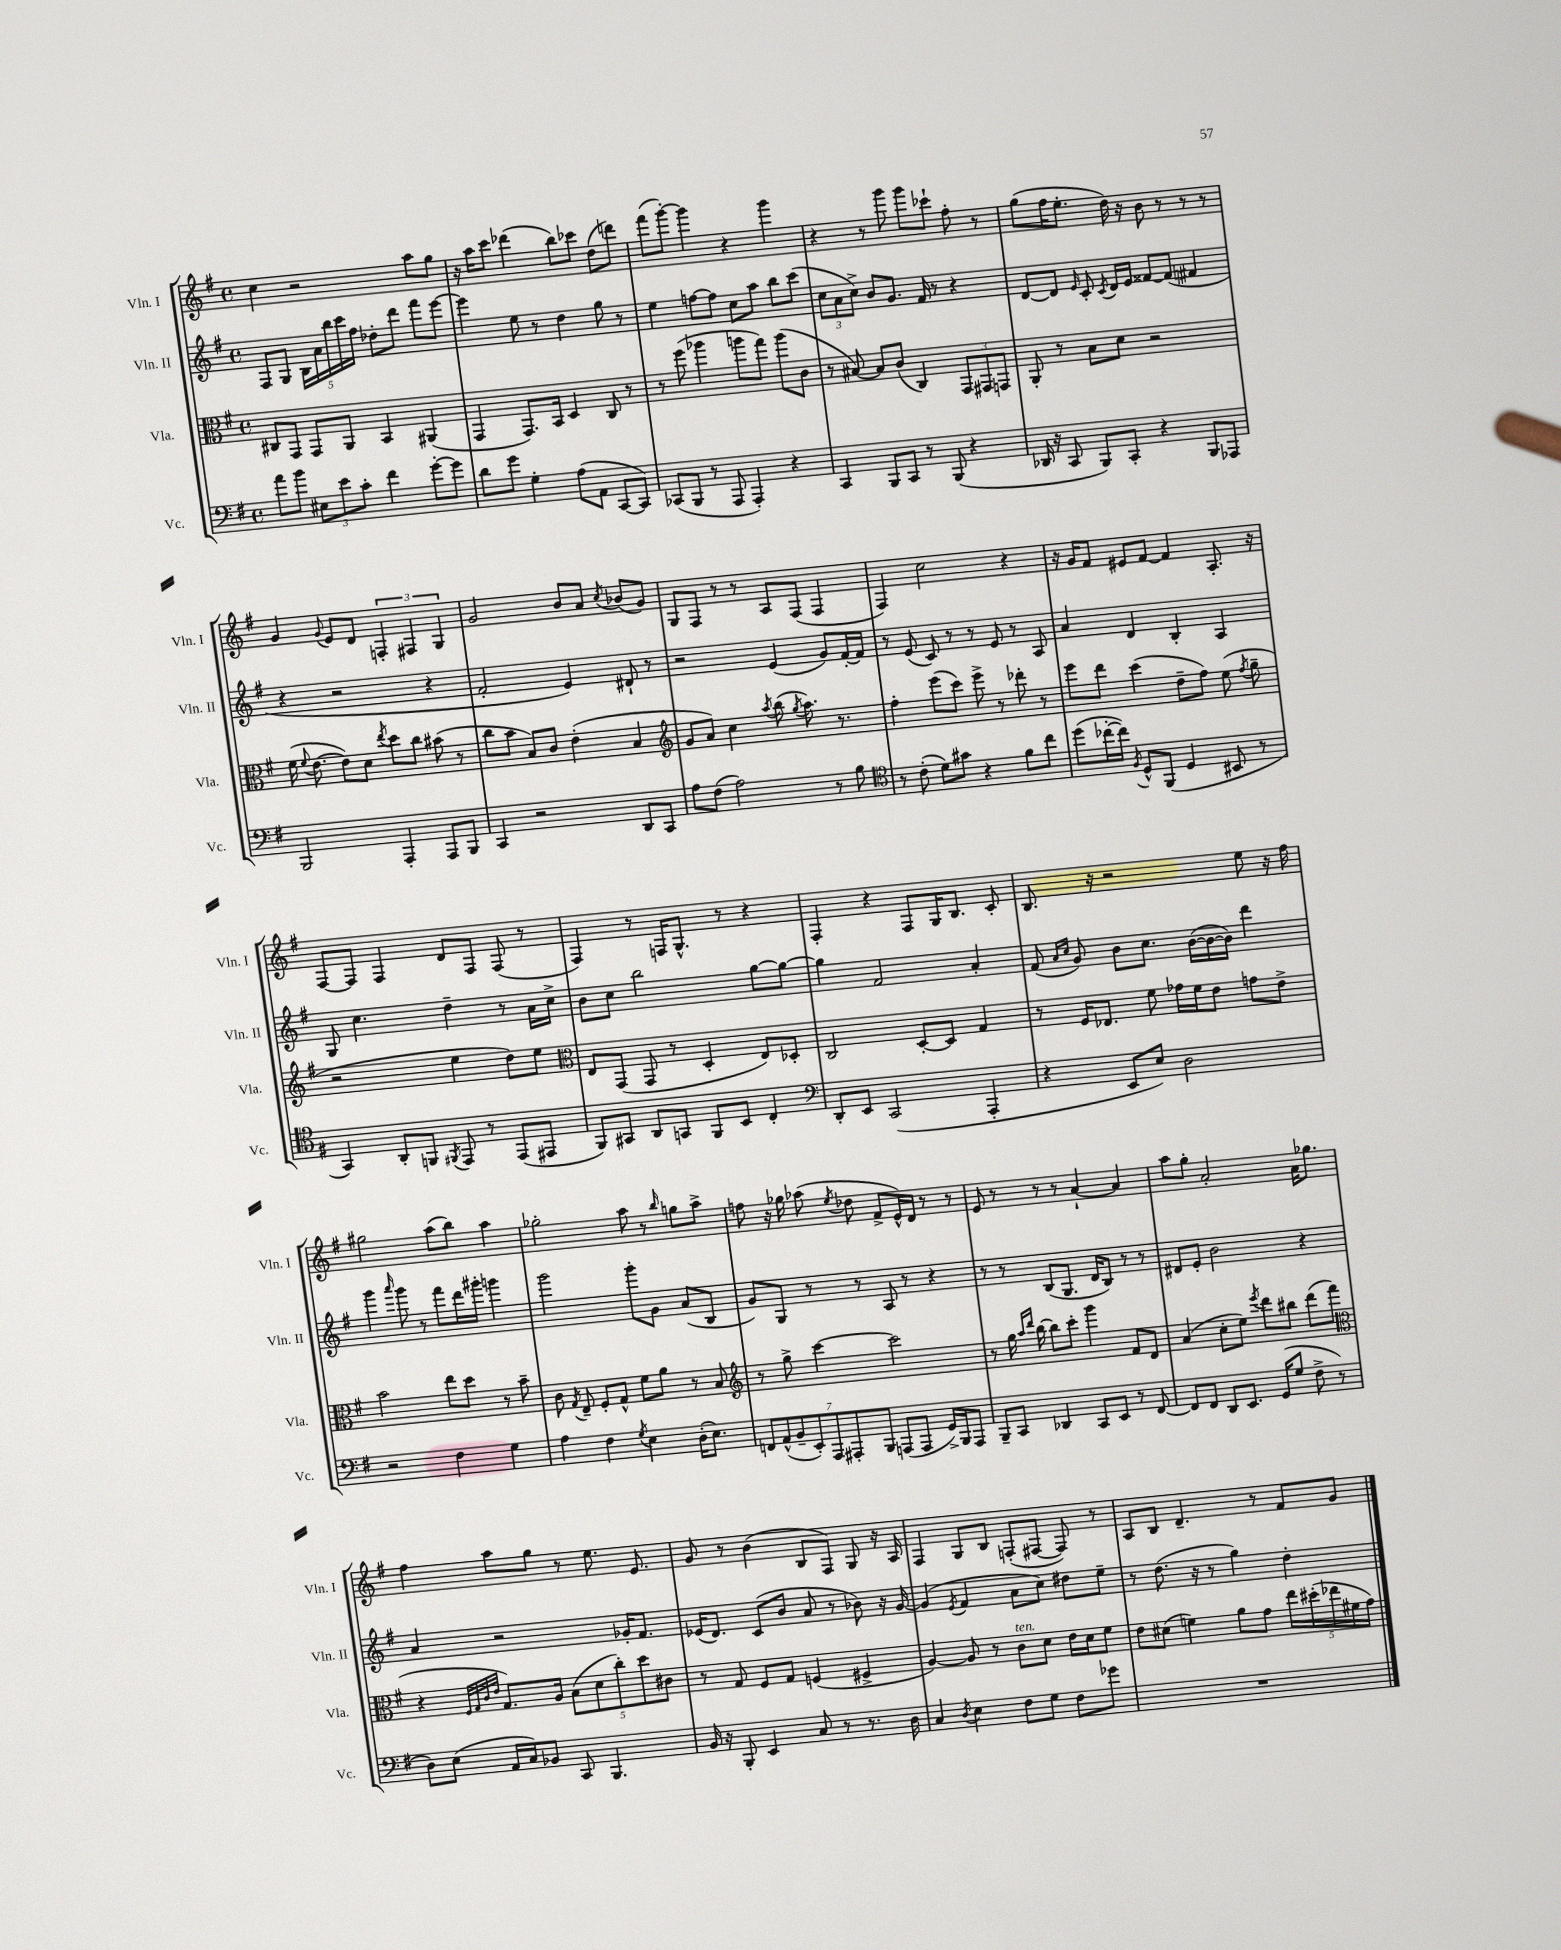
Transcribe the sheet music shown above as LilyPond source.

<<
\new StaffGroup <<
\new Staff = "s0" \with { instrumentName = "Vln. I" shortInstrumentName = "Vln. I" } {
    \clef treble \key g \major \defaultTimeSignature \time 4/4
    \autoBeamOff c''4 r2 a''8[ g''8] |
    r16 a''16[ c'''8] des'''4( b''8[) ces'''8] d''8[( d'''8]) |
    fis'''8[( g'''8]~-.) g'''4 r4 g'''4 |
    r4 r8 g'''8 g'''8[ ces'''8]-! fis''8-. r8 |
    g''8[( fis''16 e''8.]-. d''16) r16 b'8 r8 r8 r8 |
    g'4 \appoggiatura { g'8 } e'8[ d'8] \tuplet 3/2 { f4-. fis4 g4 } |
    g'2 b'8[ a'8] \acciaccatura { c''8 } bes'8[( g'8]) |
    g8[ fis8] r8 r8 a8[ fis8]( fis4 |
    fis4) c''2 r4 |
    r16 g'16[ fis'8] eis'8[ fis'8]~ fis'4 a8.-. r16 |
    fis8[~ fis8] fis4 d'8[ fis8] fis8( r8 |
    fis4) r8 f16[ g8.]-^ r8 r4 |
    fis4-. r4 fis8[ g16 b8.] c'8-. |
    b8. r16 r2 e''8 r16 fis''16 |
    gis''2 a''8[( b''8]) a''4 |
    ges''2-. a''8 r8 \grace { b''16 } g''8[ a''8]-> |
    f''8 r16 ges''16 aes''8( \acciaccatura { e''8 } des''8 fis'8[-> e'16-^) d'16] r8 r8 |
    e'8 r8 r8 r8 a'4~-! a'4 |
    a''8[ g''8]-. a'2-. a'16[ ges''8.] |
    fis''4 a''8[ g''8] r8 e''8. e'8. |
    g'8 r8 b'4( b8[ fis8]) g8 r16 a16 |
    fis4 g8[ b8] f8[-.( fis8]~ fis8) r8 |
    a8[ b8] d'4.-- r8 fis'8[ g'8] \bar "|." |
}
\new Staff = "s1" \with { instrumentName = "Vln. II" shortInstrumentName = "Vln. II" } {
    \clef treble \key g \major \defaultTimeSignature \time 4/4
    \autoBeamOff fis8[ g8] \tuplet 5/4 { b16[ a'16 b''16 c'''16 fis''16] } des''8[-. d'''8] fis'''8[ e'''8]~ |
    e'''4 e''8 r8 d''4 g''8 r8 |
    e''4 f''8[~ f''8] c''8[ a''8] b''8[ c'''8]( |
    \tuplet 3/2 { c''8[ a'8 c''8]->) } b'8[ g'8.] fis'16 r8 r4 |
    d'8[~ d'8] \grace { e'16 } c'8-. \acciaccatura { c'8 } d'16[ e'16] fisis'8[~ fisis'8]( fis'4 |
    r4 r2 r4 |
    fis'2-. e'4) dis'8-! r8 |
    r2 e'4( g'8[) fis'16~-. fis'16] |
    r8 e'8( c'8) r8 r8 e'8 r8 a8 |
    a'4 d'4 b4-. a4 |
    g8 c''4. d''4-- r8 a'16[ c''16]-> |
    b'8[ c''8] b''2 g''8[~ g''8]~ |
    g''4 fis'2 a'4-. |
    fis'8( \grace { a'16[ c''16] } g'8) b'8[ c''8.] b'16[~( b'16~ b'16]) d'''4 |
    g'''4 \grace { a'''16 } g'''8 r8 fis'''8[ d'''16 gis'''16]-. g'''4 |
    g'''2 g'''8[-. g'8] a'8[( b8] |
    g'8[) g8] r8 r8 a8 r8 r4 |
    r8 r8 b8[( g8.] d'16[ b8]) r8 r8 |
    dis'8[ e'8]-. b'2 r4 |
    a'4 r2 ges'16[-. fis'8.] |
    ees'16[( d'8.]) c'8[( b'8] a'8 r8 bes'8) r16 g'16~ |
    g'4( \acciaccatura { e'8 } fis'4 a'8[ c''8]) dis''8[ e''8]-- |
    r8 d''8.( r16 r8 g''4) d''4-. \bar "|." |
}
\new Staff = "s2" \with { instrumentName = "Vla." shortInstrumentName = "Vla." } {
    \clef alto \key g \major \defaultTimeSignature \time 4/4
    \autoBeamOff cis8[ g,8] g,8[ a,8] b,4 ais,4( |
    g,4 g,8.[) b,16] d4 c8 r8 |
    r8 fis''8( aes''4 a''8[ g''8]) a''8[( c'8] |
    r8 bis8~) bis8[ c'8]( c4) \tuplet 3/2 { g,8[ gis,8 g,8] } |
    a,8-. r8 b8[ d'8] r2 |
    fis'16( \appoggiatura { fis'8 } e'8.~ e'8[) d'8] \acciaccatura { e''8 } d''8[ c''8] bis'8( r8 |
    c''8[ b'8] b8[) c'8] e'4-.( b4 |
    \clef treble g'8[ a'8]) c''4 \acciaccatura { a''8 } b''8( \acciaccatura { g''8 } a''8.) r8. |
    fis''4-. e'''8[( c'''8]) e'''8-> r8 des'''8-. r8 |
    e'''8[ d'''8] c'''4( d''8[-- fis''8]) e''8( \acciaccatura { fis''8 } g''8-- |
    r2 e''4 d''8[) e''8] |
    \clef alto e8[ g,8]( g,8 r8 d4-. e8[) des8]-. |
    c2 d8[~-. d8] g4 |
    r8 fis16[ ees8.] fis'8 ges'16[ fis'16 e'8] g'8[ e'8]-> |
    b'2 e''8[ d''8] r8 b'8-- |
    c'8 \acciaccatura { g8 } e8-- fis8[-. g8]-^ fis'8[ a'8] r8 b8 |
    \clef treble r8 g''8-> c'''4~ c'''2 |
    r8 g''16 \grace { a''16[ d'''16] } b''16~ b''8[ c'''8]-. g'''4 fis'8[ d'8] |
    a'4( c''8[-. e''8]) \acciaccatura { e'''8 } d'''8[ bis''8] d'''8[( fis'''8] |
    \clef alto r4 \grace { fis32[ g32 c'32 e'32] } g8.[) a16] \tuplet 5/4 { b8[( d'8 c''8-.) d''8 cis'8] } |
    r8 g8 fis8[ g8] f4( fis4-> |
    a4~) a8 r8 c'8[^\markup { \italic "ten." } d'8] e'16[ d'16 fis'8] |
    e'8[ dis'8]( f'4) a'8[ g'8] \tuplet 5/4 { e''16[ dis''16-.( ees''16 fis'16 g'16]) } \bar "|." |
}
\new Staff = "s3" \with { instrumentName = "Vc." shortInstrumentName = "Vc." } {
    \clef bass \key g \major \defaultTimeSignature \time 4/4
    \autoBeamOff a'8[ b'8] \tuplet 3/2 { eis8[ e'8 c'8]-. } fis'4 g'8[~-. g'8] |
    d'8[ g'8] g4-. a8[( a,8] c,8[~ c,8]) |
    ces,8[( b,,8] r8 a,,8 a,,4-.) r4 |
    c,4 b,,8[ c,8] r8 b,,8( r4 |
    des,16 r16 c,8 b,,8[) c,8]-. r4 b,,8[ aes,,8] |
    b,,2 a,,4-. a,,8[ b,,8] |
    c,4 r2 d,8[ c,8] |
    a8[ fis8]( a2) r8 b8 |
    \clef tenor r8 c'8-.( d'8[) gis'8] r4 fis'8[ c''8] |
    d''8[( ces''16~-. ces''16]) \acciaccatura { fis8 } d8[-^ fis,8]( d4 bis,8 r8 |
    g,4) a,8[-. f,8] \acciaccatura { fis,8 } e,8 r8 e,8[( eis,8] |
    fis,8[) gis,8] a,8[ g,8] fis,8[ b,8] c4-. |
    \clef bass d,8[-. e,8] c,2( a,,4-. |
    r4 e,8[ e8]) d2 |
    r2 fis4 g4 |
    a4 fis4 \acciaccatura { g8 } e4 d16[-.( e8.]) |
    \tuplet 7/4 { f,8[ a,8-^( b,8-- e,8-.) a,,8 ais,,8-. b,,8] } a,,8[( a,,8] g,16[->) b,,16 a,,8] |
    b,,8[-- c,8] des,4 c,8[ e,8] r8 fis,8~ |
    fis,8[ fis,8] d,8[ e,8.] g,16[( g8] fis8-> r8 |
    d8[) e8]( a,16[ c16) bes,8] c,8 b,,4. |
    b,16 r16 b,,8-. e,4 c8 r8 r8. d16 |
    c4 \acciaccatura { d8 } e4 fis8[ g8] fis8[ ges'8] |
    R1 \bar "|." |
}
>>
>>
\layout { \context { \Score \remove "Bar_number_engraver" } }
